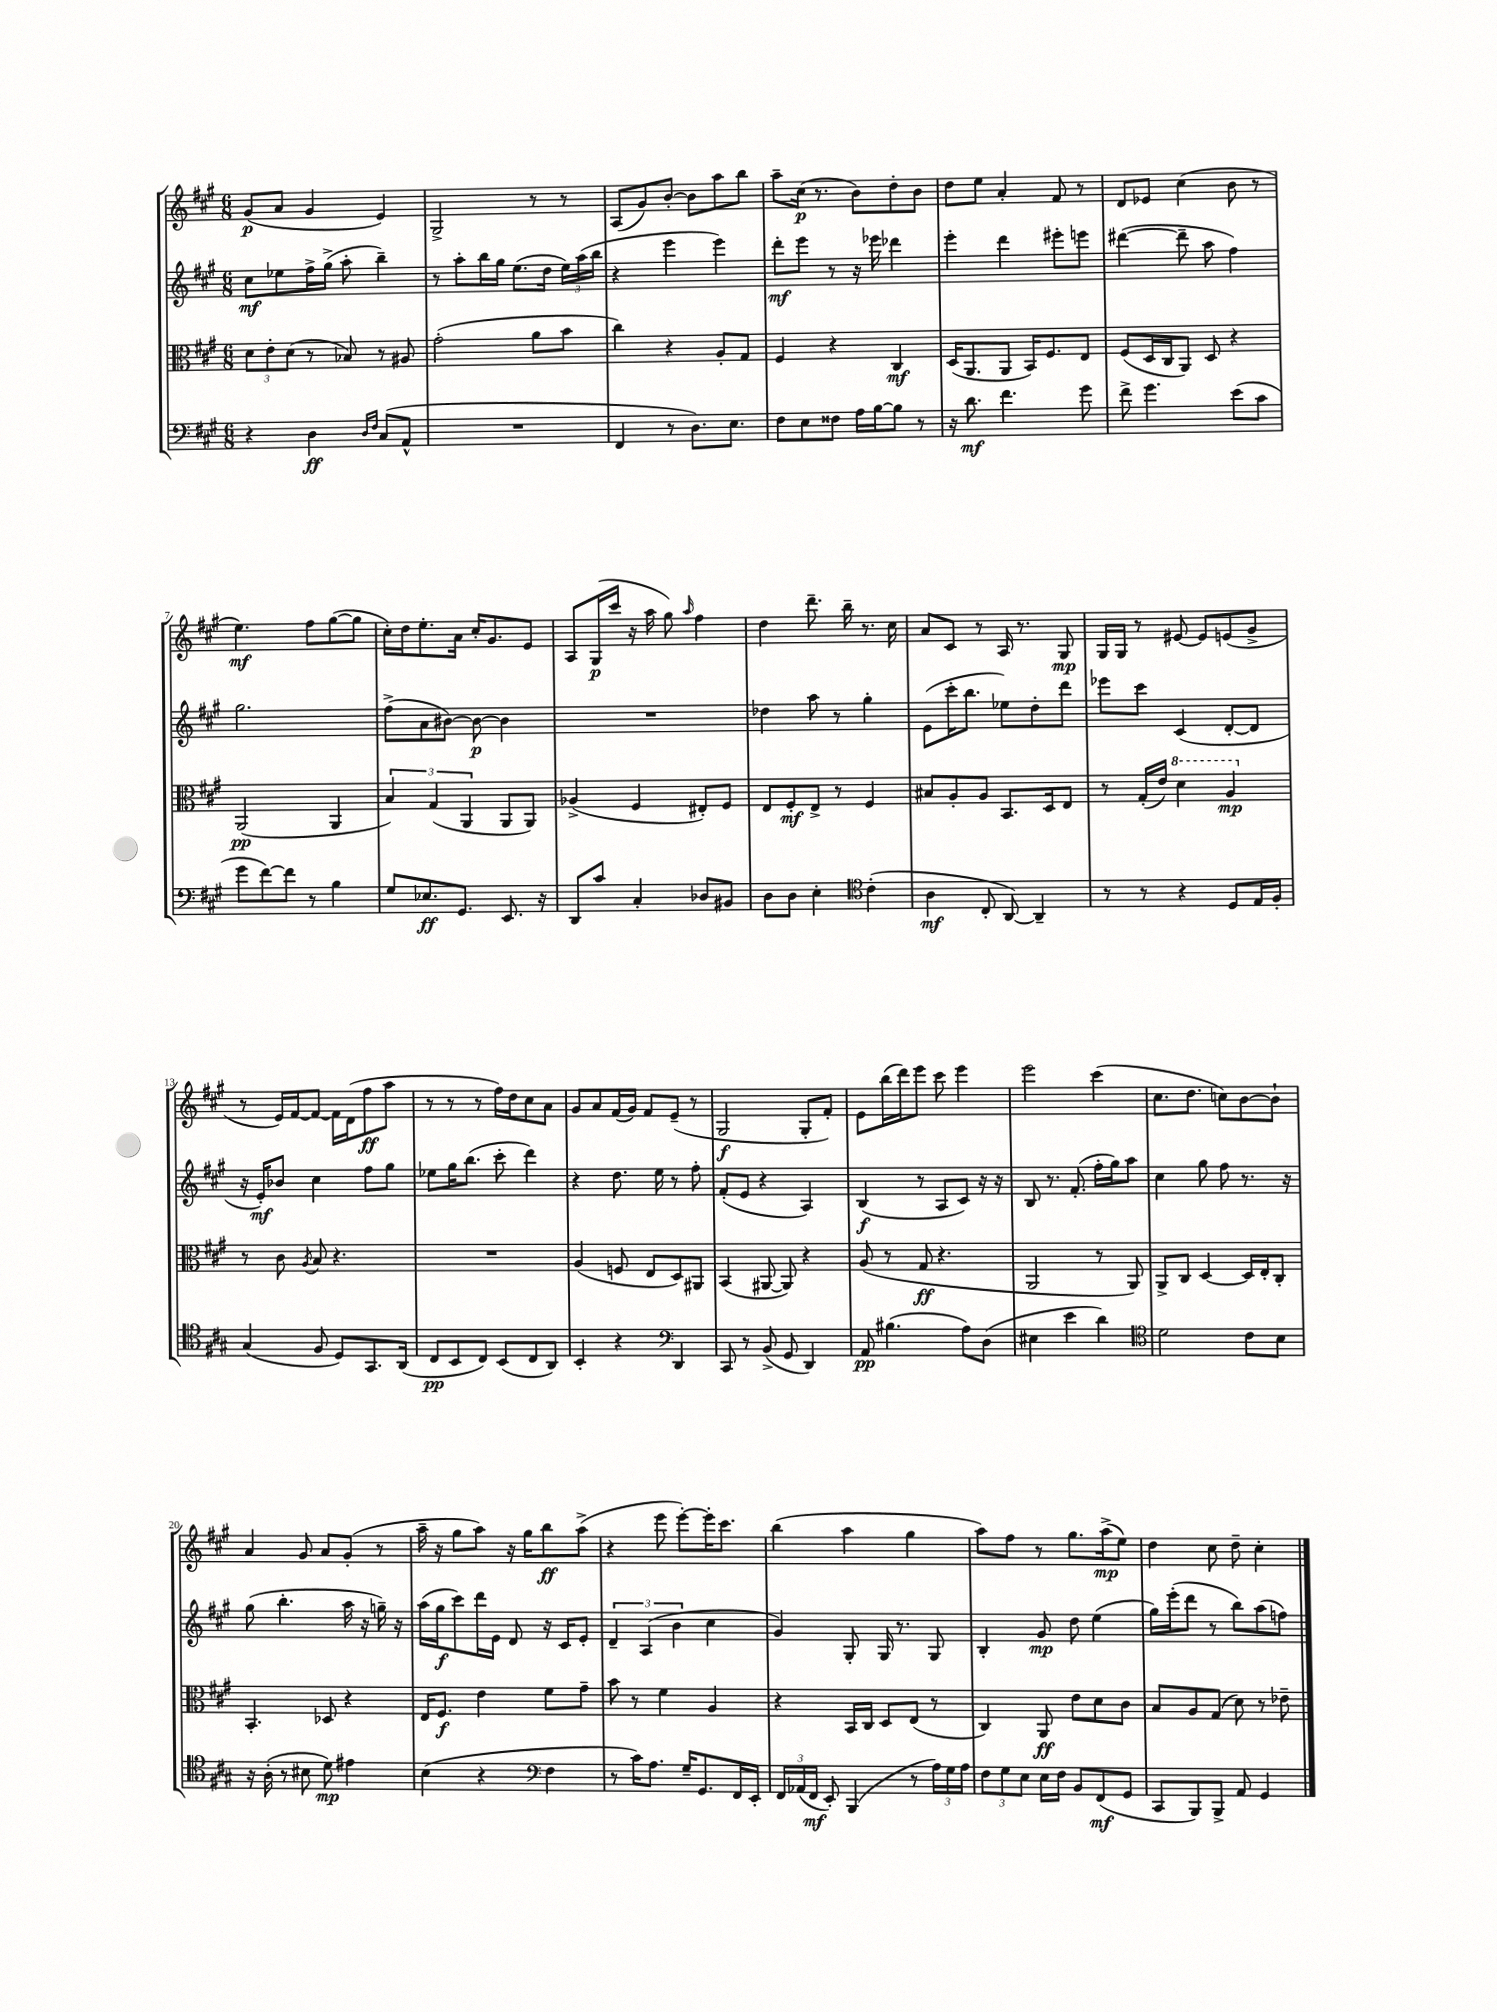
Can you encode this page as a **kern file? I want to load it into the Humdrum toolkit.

**kern	**kern	**kern	**kern
*staff4	*staff3	*staff2	*staff1
*clefF4	*clefC3	*clefG2	*clefG2
*k[f#c#g#]	*k[f#c#g#]	*k[f#c#g#]	*k[f#c#g#]
*M6/8	*M6/8	*M6/8	*M6/8
4r	12d	8cc#	(8g#
.	12e'	.	.
.	.	8ee-	8a
.	(12d	.	.
4D	8r	16ff#^	4g#
.	.	(16gg#^	.
.	8B-)	8aa'	.
16qqD	.	.	.
16qqF#	.	.	.
(8C#	8r	4bb~)	4e)
8AA^^	8A#	.	.
=	=	=	=
2.r	(2g#'	8r	2G#^
.	.	8aa'	.
.	.	16bb	.
.	.	16gg#	.
.	.	(8.ee	.
.	8a	.	8r
.	.	16dd	.
.	8b	24ee)	8r
.	.	(24aa	.
.	.	24bb	.
=	=	=	=
4FF#	4cc#)	4r	(8A
.	.	.	8g#)
8r	4r	4eee	[8b'
8.D)	.	.	8b]
.	8A'	4eee)	8aa
8.E	.	.	.
.	8G#	.	8bb
=	=	=	=
8F#	4F#	8ddd'	8aa~
8E	.	8eee	(16cc#
.	.	.	8.r
8F##	4r	8r	.
16A	.	16r	8b)
[16B	.	16eee-	.
8B]	4C#	4ddd-	8dd'
8r	.	.	8b
=	=	=	=
16r	(16D	4eee'	8dd
8.d	8.AA	.	.
.	.	.	8ee
4.f#	8AA	4ddd	4a'
.	16BB)	.	.
.	8.F#	.	.
.	.	8eee#'	8f#
8g#	8E	8eee	8r
=	=	=	=
8f#^	(8F#	([4ddd#	8d
4.g#	16D	.	8e-
.	16C#	.	.
.	8AA)	8ddd#~]	(4cc#
.	8D	8aa	.
(8e	4r	4ff#)	8b
8c#	.	.	8r
=	=	=	=
8g#	(2AA	2.gg#	4.ee)
[8f#)	.	.	.
8f#]	.	.	.
8r	.	.	8ff#
4B	4AA	.	([8gg#
.	.	.	8gg#]
=	=	=	=
8G#	6B)	(8ff#^	16cc#')
.	.	.	16dd
8.E-	.	8a	8.ee'
.	(6G#	.	.
.	.	[8b#)	.
8.GG#	.	.	16a
.	6AA	.	.
.	.	8b#_	16cc#'
.	.	.	8.g#
8.EE	8AA	4b#]	.
.	8AA)	.	8e
16r	.	.	.
=	=	=	=
8DD	(4A-^	2.r	8A
8c#	.	.	(16G#
.	.	.	16ccc#
4C#'	4F#	.	16r
.	.	.	16aa
.	.	.	8gg#)
.	.	.	16qqaa
8D-	8E#')	.	4ff#
8BB#	8F#	.	.
=	=	=	=
8D	8E	4dd-	4dd
8D	8F#'	.	.
4E'	8E^	8aa	8.ddd~
.	8r	8r	.
.	.	.	16bb~
*clefC4	*	*	*
(4c#'	4F#	4gg#'	8.r
.	.	.	16cc#
=	=	=	=
4A	8B#	(8e	8a
.	8A'	16ccc#'	8c#
.	.	8.bb	.
8C#'	8A	.	8r
[8AA)	8.BB	8ee-)	16A
.	.	.	8.r
4AA~]	.	8dd'	.
.	16D	.	.
.	8E	8ddd	8G#
=	=	=	=
8r	8r	8eee-	16G#
.	.	.	16G#
8r	(16G#'	8ccc#	8r
.	16e)	.	.
4r	4dd	(4c#	[8e#
.	.	.	8e#]
8D	4a	[8d'	(8e
16E	.	8d]	8g#^
16F#'	.	.	.
=	=	=	=
(4G#	8r	16r	8r
.	.	16e')	.
.	8c#	8b-	16e)
.	.	.	[16f#
.	8qA	.	.
8F#	8B	4cc#	8f#_
8D)	4.r	.	16f#]
.	.	.	(16d
8.GG#	.	8ff#	8ff#
.	.	8gg#	8aa
(16AA	.	.	.
=	=	=	=
8C#	2.r	8ee-	8r
8BB	.	16gg#	8r
.	.	(8.bb	.
8C#)	.	.	8r
(8BB	.	8ccc#'	16ff#)
.	.	.	16dd
8C#	.	4ddd)	8cc#
8AA)	.	.	8a
=	=	=	=
4BB'	(4A	4r	8g#
.	.	.	8a
4r	8F	8.dd	(16f#
.	.	.	16g#)
.	8E	.	8f#
.	.	16ee	.
*clefF4	*	*	*
4DD	8D)	8r	(8e~
.	8AA#	8ff#'	8r
=	=	=	=
8CC#	(4BB	(8f#'	2G#
8r	.	8e	.
(8BB^	[8AA#	4r	.
8GG#	8AA#])	.	.
4DD)	4r	4A)	8G#'
.	.	.	8f#')
=	=	=	=
8AA	(8A	(4B	8e
(4.B#	8r	.	(16bb
.	.	.	16ddd)
.	8G#	8r	8eee
.	4.r	8A	8ccc#
8A)	.	8c#)	4eee
(8D	.	16r	.
.	.	16r	.
=	=	=	=
4E#	2AA	8B	2eee
.	.	8.r	.
4e	.	.	.
.	.	(8.f#'	.
4d)	8r	16ff#'	(4ccc#
.	.	16gg#)	.
.	8AA)	8aa	.
=	=	=	=
*clefC4	*	*	*
2d	8AA^	4cc#	8.cc#
.	8C#	.	.
.	.	.	8.dd
.	[4D	8gg#	.
.	.	8ff#	8cc)
8c#	16D]	8.r	[8b
.	16E'	.	.
8B	8C#'	.	8b`]
.	.	16r	.
=	=	=	=
16r	4.BB'	(8gg#	4a
(16A'	.	.	.
8r	.	4.bb'	.
8B#	.	.	8g#
8d)	8D-	.	8a
4e#	4r	16aa	(8g#'
.	.	16r	.
.	.	16gg~)	8r
.	.	16r	.
=	=	=	=
(4B	16E	(16aa	16aa~
.	8.F#	16gg#	16r
.	.	8ccc#)	8gg#
4r	4e	16ddd	8aa)
.	.	16e	.
.	.	8d	16r
.	.	.	16gg#
*clefF4	*	*	*
4F#	8f#	16r	8bb
.	.	16c#	.
.	8g#~	8e'	(8aa^
=	=	=	=
8r	8b	6d~	4r
16c#)	8r	.	.
.	.	(6A	.
8.A	.	.	.
.	4f#	.	8eee
.	.	6b	.
16G#~	.	.	[8eee')
8.GG#	.	.	.
.	4A	4cc#	16eee']
.	.	.	8.ccc#
16FF#	.	.	.
16EE'	.	.	.
=	=	=	=
24FF#	4r	4g#)	(4bb
(24AA-	.	.	.
24FF#	.	.	.
8EE')	.	.	.
(4BBB	16BB	8G#'	4aa
.	16C#	.	.
.	8D	16G#	.
.	.	8.r	.
8r	(8E	.	4gg#
24A)	8r	8G#	.
24G#	.	.	.
24A	.	.	.
=	=	=	=
12F#	4C#)	4B'	8aa)
12G#	.	.	.
.	.	.	8ff#
12E	.	.	.
16E	8AA	8g#	8r
16F#	.	.	.
8BB	8e	8dd	8.gg#
(8FF#	8d	(4ee	.
.	.	.	(16aa^
8GG#	8c#	.	8ee)
=	=	=	=
8CC#	8B	16gg#)	4dd
.	.	(16eee'	.
8BBB)	8A	8ddd	.
8BBB^	(8G#	8r	8cc#
8AA	8d)	8bb)	8dd~
4GG#	8r	(8aa	4cc#'
.	8e-~	8ff)	.
==	==	==	==
*-	*-	*-	*-
